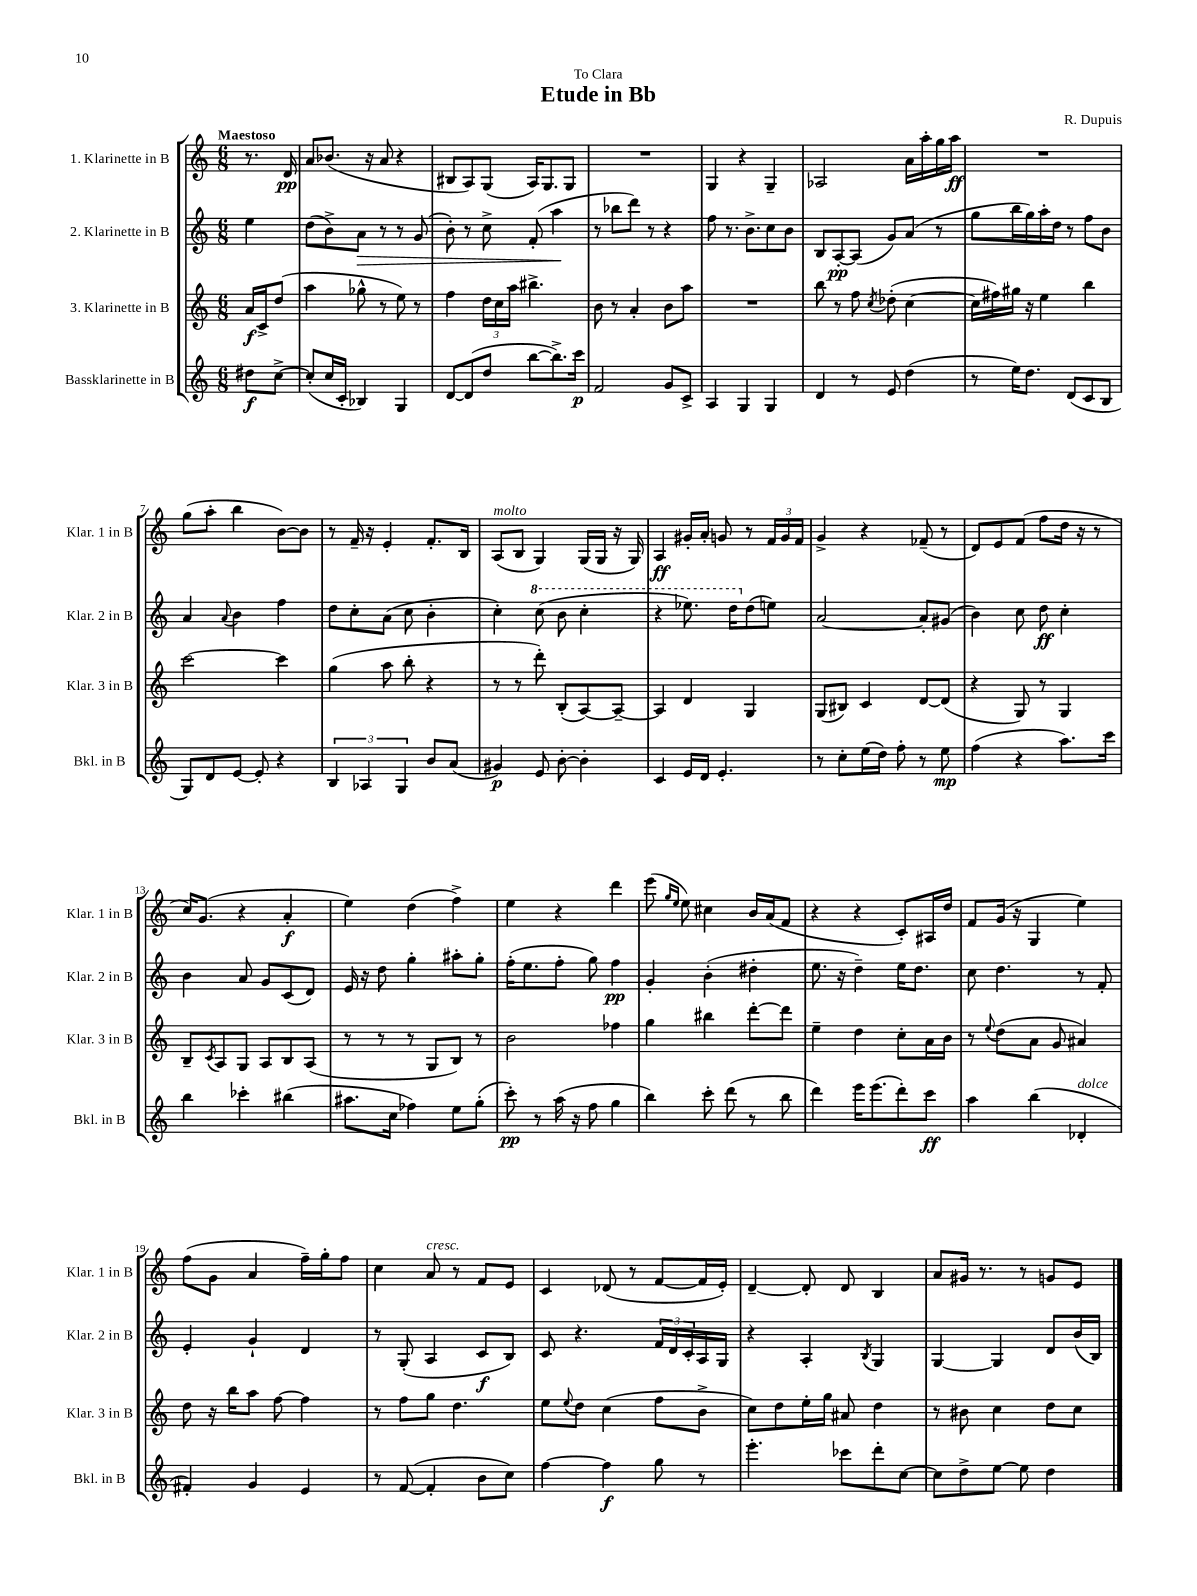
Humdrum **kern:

**kern	**dynam	**kern	**dynam	**kern	**dynam	**kern	**dynam
*part4	*part4	*part3	*part3	*part2	*part2	*part1	*part1
*staff4	*staff4	*staff3	*staff3	*staff2	*staff2	*staff1	*staff1
*I"Bassklarinette in B	*	*I"3. Klarinette in B	*	*I"2. Klarinette in B	*	*I"1. Klarinette in B	*
*I'Bkl. in B	*	*I'Klar. 3 in B	*	*I'Klar. 2 in B	*	*I'Klar. 1 in B	*
*clefG2	*	*clefG2	*	*clefG2	*	*clefG2	*
*k[]	*	*k[]	*	*k[]	*	*k[]	*
*M6/8	*	*M6/8	*	*M6/8	*	*M6/8	*
=	=	=	=	=	=	=	=
!	!	!	!	!	!	!LO:TX:a:B:t=Maestoso	!
8dd#X\L	f	16a/LL	f	4ee\	.	8.r	.
.	.	16c^/J	.	.	.	.	.
[8cc^\J	.	(8dd/J	.	.	.	.	.
.	.	.	.	.	.	16d/	pp
=1	=1	=1	=1	=1	=1	=1	=1
(8cc'/L]	.	4aa\	.	(8dd\L	.	8a/L	.
16cc/L	.	.	.	8b^\)	.	(8.b-X/J	.
16c'/JJ	.	.	.	.	.	.	.
!	!	!	!	!	!LO:HP:b	!	!
4B-X/)	.	8gg-X^^\	.	8a\J	>	.	.
.	.	.	.	.	.	16r	.
.	.	8r	.	8r	.	8a/	.
4G/	.	8ee\)	.	8r	.	4r	.
.	.	8r	.	(8g/	.	.	.
=2	=2	=2	=2	=2	=2	=2	=2
[8d/L	.	4ff\	.	8b'\)	.	8B#X/L	.
(8d/]	.	.	.	8r	.	8A/)	.
8dd/J	.	24dd\LL	.	8cc^\	.	(8G/J	.
.	.	24cc\	.	.	.	.	.
.	.	24aa\JJ	.	.	.	.	.
[8bb\L	.	4.bb#X^\	.	(8f'/	.	16A/KL)	.
.	.	.	.	.	.	8.G/	.
8.bb^\])	.	.	.	4aa\	.	.	.
.	.	.	.	.	.	8G/J	.
16ccc\Jk	p	.	.	.	.	.	.
.	.	.	.	.	]	.	.
=3	=3	=3	=3	=3	=3	=3	=3
2f/	.	8b\	.	8r	.	2.r	.
.	.	8r	.	8bb-X\L	.	.	.
.	.	4a'/	.	8ddd\J)	.	.	.
.	.	.	.	8r	.	.	.
8g/L	.	8b\L	.	4r	.	.	.
8c^/J	.	8aa\J	.	.	.	.	.
=4	=4	=4	=4	=4	=4	=4	=4
4A/	.	2.r	.	8ff\	.	4G/	.
.	.	.	.	8.r	.	.	.
4G/	.	.	.	.	.	4r	.
.	.	.	.	8.b^\L	.	.	.
4G/	.	.	.	8cc\	.	4G~/	.
.	.	.	.	8b\J	.	.	.
=5	=5	=5	=5	=5	=5	=5	=5
4d/	.	8bb\	.	8B/L	.	2A-X/	.
.	.	8r	.	[8A'/	pp	.	.
8r	.	8ff\	.	(8A/J]	.	.	.
.	.	8qcc/	.	.	.	.	.
8e/	.	(8dd-X'\	.	8g/L)	.	.	.
(4dd\	.	[4cc\	.	(8a/J	.	16a\LL	.
.	.	.	.	.	.	16aa'\	.
.	.	.	.	8r	.	16gg\	.
.	.	.	.	.	.	16aa\JJ	ff
=6	=6	=6	=6	=6	=6	=6	=6
8r	.	16cc\LL]	.	8gg\L	.	2.r	.
.	.	16ff#X\)	.	.	.	.	.
16ee\KL)	.	16gg#X\JJ	.	16bb\L	.	.	.
8.dd\J	.	16r	.	16gg\)	.	.	.
.	.	4ee\	.	16aa'\	.	.	.
.	.	.	.	16dd\JJ	.	.	.
(8d/L	.	.	.	8r	.	.	.
8c/	.	4bb\	.	8ff\L	.	.	.
8B/J	.	.	.	8b\J	.	.	.
!!LO:LB:g=z
=7	=7	=7	=7	=7	=7	=7	=7
8G/L)	.	[2ccc\	.	4a/	.	(8gg\L	.
8d/	.	.	.	.	.	8aa'\J	.
.	.	.	.	8qqa/	.	.	.
[8e/J	.	.	.	4b\	.	4bb\	.
8e'/]	.	.	.	.	.	.	.
4r	.	4ccc\]	.	4ff\	.	[8b\L)	.
.	.	.	.	.	.	8b\J]	.
=8	=8	=8	=8	=8	=8	=8	=8
6B/	.	(4gg\	.	8dd\L	.	8r	.
.	.	.	.	8cc'\	.	16f~/	.
6A-X/	.	.	.	.	.	.	.
.	.	.	.	.	.	16r	.
.	.	8aa\	.	(8a\J	.	4e'/	.
6G/	.	.	.	.	.	.	.
.	.	8bb'\	.	8cc\	.	.	.
8b/L	.	4r	.	4b'\	.	8.f'/L	.
(8a/J	.	.	.	.	.	.	.
.	.	.	.	.	.	16B/Jk	.
=9	=9	=9	=9	=9	=9	=9	=9
!	!	!	!	!	!	!LO:TX:a:i:t=molto	!
4g#X/)	p	8r	.	4cc'\)	.	(8A/L	.
.	.	8r	.	.	.	8B/J	.
*	*	*	*	*8va	*	*	*
8e/	.	8ddd'\)	.	(8ccc\	.	4G/)	.
[8b'\	.	(8B'/L	.	8bb\	.	.	.
4b'\]	.	[8A/)	.	4ccc'\	.	(16G/LL	.
.	.	.	.	.	.	16G/JJ	.
.	.	8A~/J_	.	.	.	16r	.
.	.	.	.	.	.	16G/)	.
=10	=10	=10	=10	=10	=10	=10	=10
4c/	.	4A/]	.	4r	.	4A/	ff
16e/LL	.	4d/	.	8.eee-X\)	.	16g#X'/LL	.
16d/JJ	.	.	.	.	.	16a'/JJ	.
4.e'/	.	.	.	.	.	8gn/	.
.	.	.	.	16ddd\KL	.	.	.
*	*	*	*	*X8va	*	*	*
.	.	4G/	.	(8dd\	.	8r	.
.	.	.	.	8een\J)	.	24f/LL	.
.	.	.	.	.	.	24g/	.
.	.	.	.	.	.	24f/JJ	.
=11	=11	=11	=11	=11	=11	=11	=11
8r	.	(8G/L	.	[2a/	.	4g^/	.
8cc'\L	.	8B#X/J)	.	.	.	.	.
(16ee\L	.	4c/	.	.	.	4r	.
16dd\JJ)	.	.	.	.	.	.	.
8ff'\	.	.	.	.	.	.	.
8r	.	[8d/L	.	8a'/L]	.	(8f-X~/	.
8ee\	mp	(8d/J]	.	(8g#X/J	.	8r	.
=12	=12	=12	=12	=12	=12	=12	=12
(4ff\	.	4r	.	4b\)	.	8d/L)	.
.	.	.	.	.	.	8e/	.
4r	.	8G/)	.	8cc\	.	(8f/J	.
.	.	8r	.	8dd\	ff	8ff\L	.
8.aa\L)	.	4G/	.	4cc'\	.	16dd\Jk	.
.	.	.	.	.	.	16r	.
.	.	.	.	.	.	8r	.
16ccc\Jk	.	.	.	.	.	.	.
!!LO:LB:g=z
=13	=13	=13	=13	=13	=13	=13	=13
4bb\	.	8B~/L	.	4b\	.	16cc/KL)	.
.	.	.	.	.	.	(8.g/J	.
.	.	8qc/	.	.	.	.	.
.	.	8A/	.	.	.	.	.
4ccc-X'\	.	8G/J	.	8a/	.	4r	.
.	.	8A/L	.	8g/L	.	.	.
(4bb#X\	.	8B/	.	(8c/	.	4a'/	f
.	.	(8A/J	.	8d/J)	.	.	.
=14	=14	=14	=14	=14	=14	=14	=14
8.aa#X\L	.	8r	.	16e/	.	4ee\)	.
.	.	.	.	16r	.	.	.
.	.	8r	.	8dd\	.	.	.
16cc\Jk	.	.	.	.	.	.	.
4ff-X\)	.	8r	.	4gg'\	.	(4dd\	.
.	.	8G/L	.	.	.	.	.
8ee\L	.	8B/J)	.	8aa#X'\L	.	4ff^\)	.
(8gg'\J	.	8r	.	8gg'\J	.	.	.
=15	=15	=15	=15	=15	=15	=15	=15
8ccc'\)	pp	2b\	.	(16ff'\KL	.	4ee\	.
.	.	.	.	8.ee\	.	.	.
8r	.	.	.	.	.	.	.
(16aa\	.	.	.	8ff'\J	.	4r	.
16r	.	.	.	.	.	.	.
8ff\	.	.	.	8gg\)	.	.	.
4gg\	.	4ff-X\	.	4ff\	pp	4ddd\	.
=16	=16	=16	=16	=16	=16	=16	=16
4bb\)	.	4gg\	.	4g'/	.	(8eee\	.
.	.	.	.	.	.	16qqgg/LL	.
.	.	.	.	.	.	16qqee/JJ	.
.	.	.	.	.	.	8ee\)	.
8ccc'\	.	4bb#X\	.	(4b'\	.	4cc#X\	.
(8ddd\	.	.	.	.	.	.	.
8r	.	[8ddd'\L	.	4dd#X'\	.	16b/LL	.
.	.	.	.	.	.	(16a/J	.
8bb\	.	8ddd\J]	.	.	.	8f/J	.
=17	=17	=17	=17	=17	=17	=17	=17
4ddd\)	.	4ee~\	.	8.ee\	.	4r	.
.	.	.	.	16r	.	.	.
16eee\KL	.	4dd\	.	4dd~\)	.	4r	.
(8.eee\	.	.	.	.	.	.	.
8ddd'\)	.	8cc'\L	.	16ee\KL	.	8c'/L)	.
.	.	.	.	8.dd\J	.	.	.
8ccc\J	ff	16a\L	.	.	.	16A#X/L	.
.	.	16b\JJ	.	.	.	16dd/JJ	.
=18	=18	=18	=18	=18	=18	=18	=18
4aa\	.	8r	.	8cc\	.	8f/L	.
.	.	8qqee/	.	.	.	.	.
.	.	(8dd\L	.	4.dd\	.	(16g/Jk	.
.	.	.	.	.	.	16r	.
(4bb\	.	8a\J	.	.	.	4G/	.
.	.	8g/	.	.	.	.	.
!LO:TX:a:i:t=dolce	!	!	!	!	!	!	!
4d-X'/	.	4a#X/)	.	8r	.	4ee\)	.
.	.	.	.	8f'/	.	.	.
!!LO:LB:g=z
=19	=19	=19	=19	=19	=19	=19	=19
4f#X'/)	.	8dd\	.	4e'/	.	(8ff\L	.
.	.	16r	.	.	.	8g\J	.
.	.	16bb\KL	.	.	.	.	.
4g/	.	8aa\J	.	4g`/	.	4a/	.
.	.	[8ff\	.	.	.	.	.
4e/	.	4ff\]	.	4d/	.	16ff~\LL)	.
.	.	.	.	.	.	16gg'\J	.
.	.	.	.	.	.	8ff\J	.
=20	=20	=20	=20	=20	=20	=20	=20
8r	.	8r	.	8r	.	4cc\	.
([8f/	.	8ff\L	.	(8G'/	.	.	.
!	!	!	!	!	!	!LO:TX:a:i:t=cresc.	!
4f'/]	.	8gg\J	.	4A/	.	8a/	.
.	.	4.dd\	.	.	.	8r	.
8b\L	.	.	.	8c/L	f	8f/L	.
8cc\J)	.	.	.	8B/J)	.	8e/J	.
=21	=21	=21	=21	=21	=21	=21	=21
[4ff\	.	8ee\L	.	8c/	.	4c/	.
.	.	8qqee/	.	.	.	.	.
.	.	8dd\J	.	4.r	.	.	.
4ff\]	f	(4cc\	.	.	.	(8d-X/	.
.	.	.	.	.	.	8r	.
8gg\	.	8ff\L	.	24f/LL	.	[8f/L	.
.	.	.	.	24d/	.	.	.
.	.	.	.	24c'/	.	.	.
8r	.	8b^\J	.	16A/	.	16f/L]	.
.	.	.	.	16G/JJ	.	16e'/JJ)	.
=22	=22	=22	=22	=22	=22	=22	=22
4.eee'\	.	8cc\L)	.	4r	.	[4d~/	.
.	.	8dd\	.	.	.	.	.
.	.	16ee'\L	.	4A'/	.	8d'/]	.
.	.	16gg\JJ	.	.	.	.	.
8ccc-X\L	.	8a#X/	.	.	.	8d/	.
.	.	.	.	8qB/	.	.	.
8ddd'\	.	4dd\	.	4G/	.	4B/	.
[8cc\J	.	.	.	.	.	.	.
=23	=23	=23	=23	=23	=23	=23	=23
8cc\L]	.	8r	.	[4G/	.	8a/L	.
8dd^\	.	8b#X\	.	.	.	16g#X/Jk	.
.	.	.	.	.	.	8.r	.
[8ee\J	.	4cc\	.	4G/]	.	.	.
8ee\]	.	.	.	.	.	8r	.
4dd\	.	8dd\L	.	8d/L	.	8gn/L	.
.	.	8cc\J	.	(16b/L	.	8e/J	.
.	.	.	.	16B/JJ)	.	.	.
==	==	==	==	==	==	==	==
*-	*-	*-	*-	*-	*-	*-	*-
